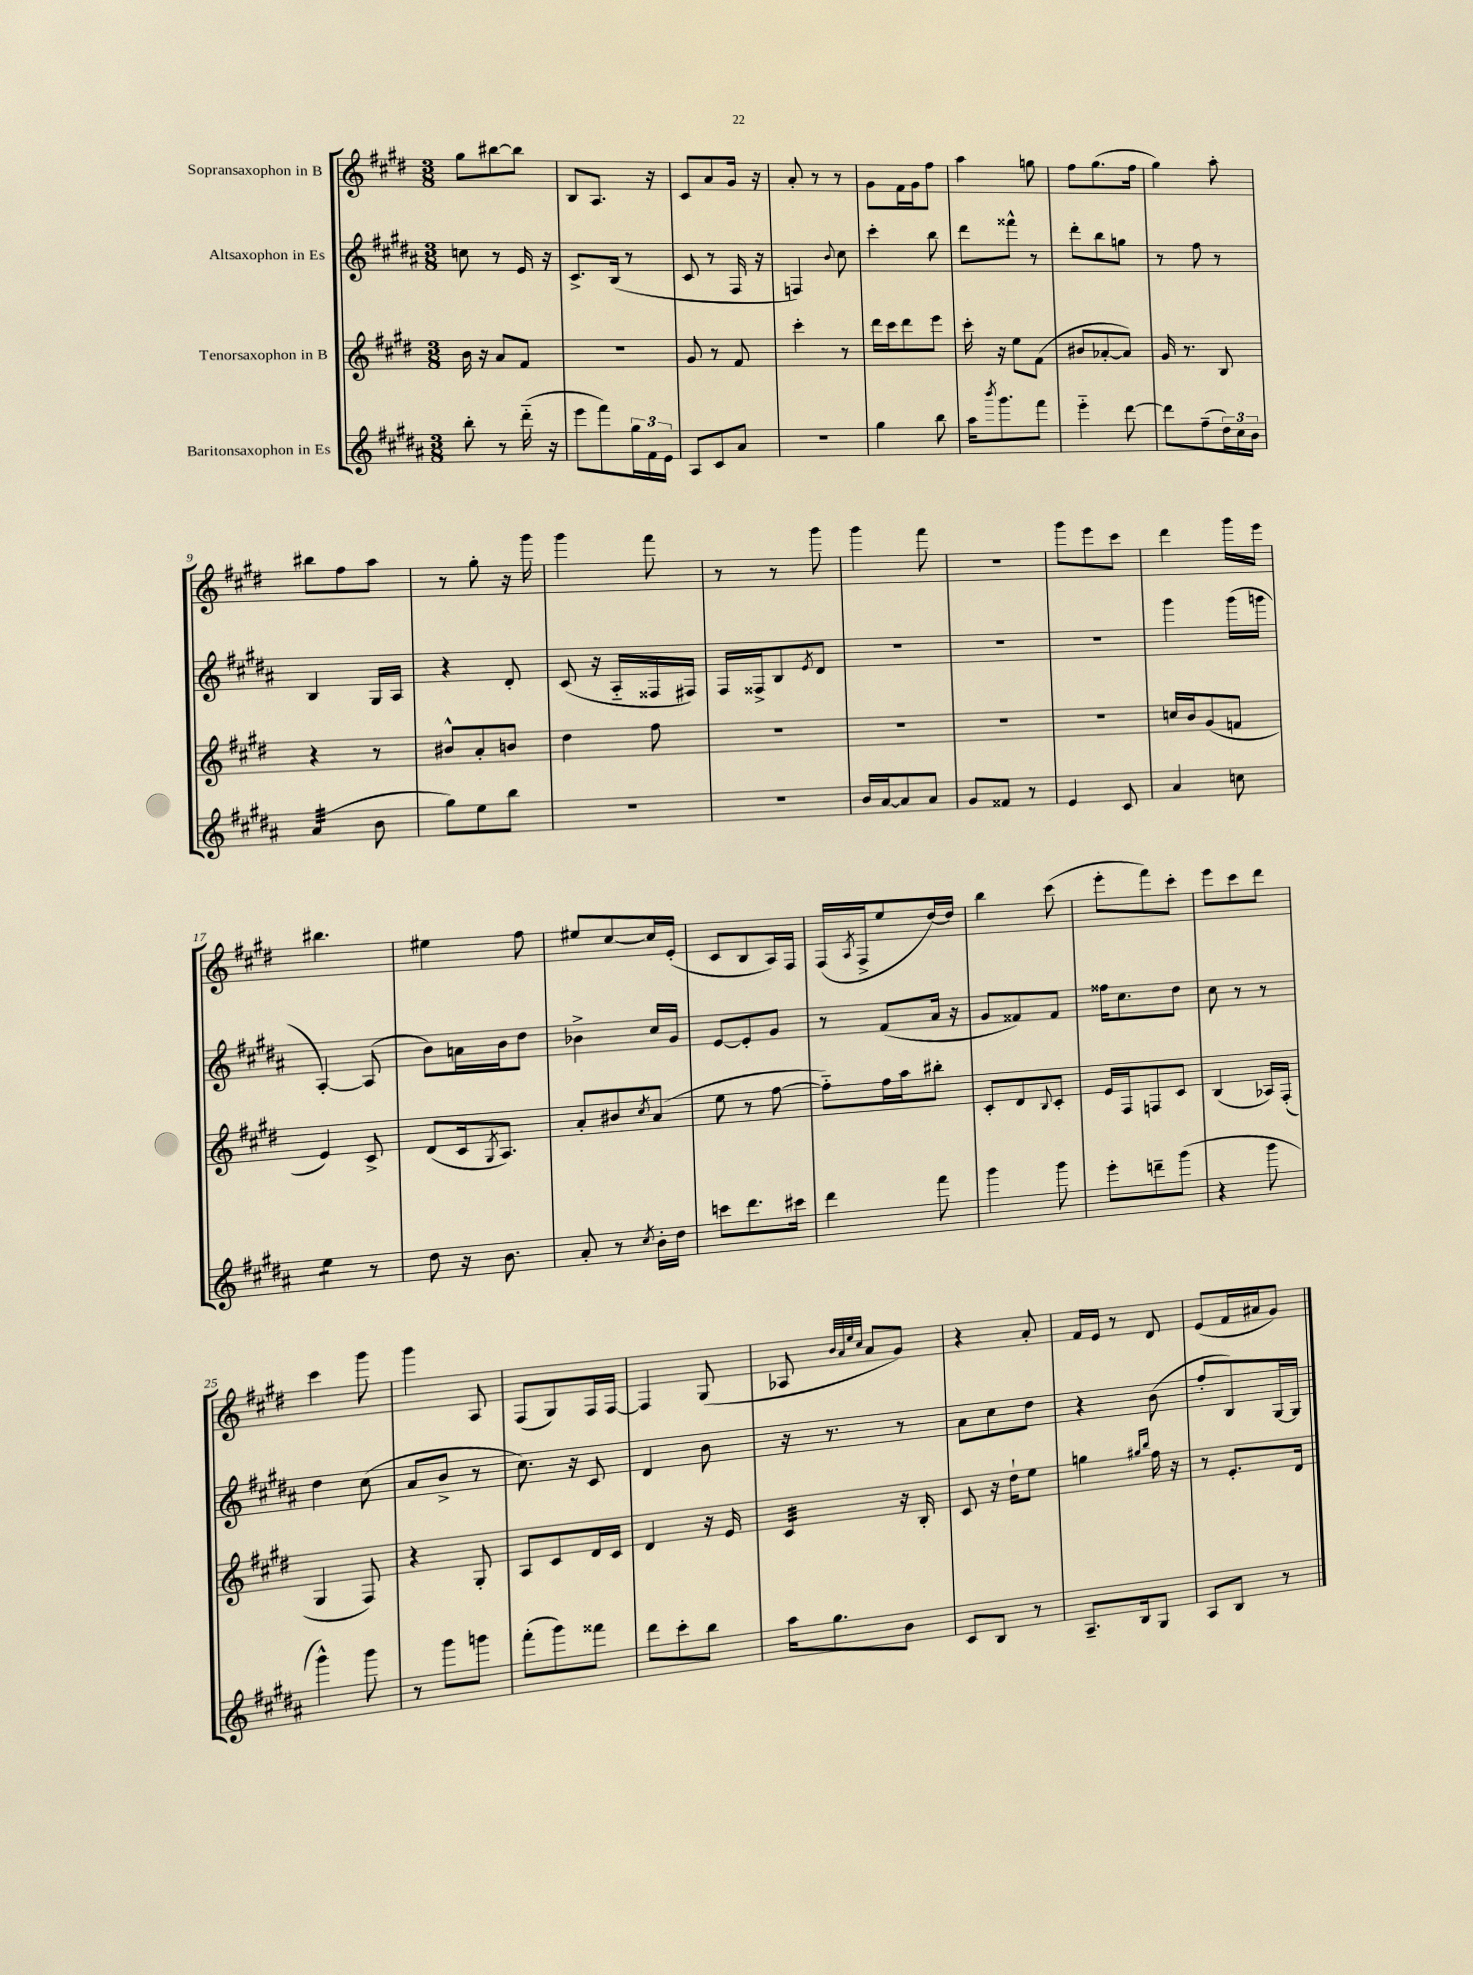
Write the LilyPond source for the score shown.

<<
\new StaffGroup <<
\new Staff = "s0" \with { instrumentName = "Sopransaxophon in B" } {
    \clef treble \key e \major \numericTimeSignature \time 3/8
    gis''8 bis''8~ bis''8 |
    b8 a8. r16 |
    cis'8 a'8 gis'16 r16 |
    a'8-. r8 r8 |
    gis'8 fis'16 gis'16 fis''8 |
    a''4 g''8 |
    fis''8 gis''8.( fis''16 |
    gis''4) a''8-. |
    bis''8 fis''8 a''8 |
    r8 gis''8-. r16 gis'''16 |
    gis'''4 fis'''8 |
    r8 r8 gis'''8 |
    gis'''4 fis'''8 |
    R4. |
    gis'''8 e'''8 cis'''8 |
    dis'''4 gis'''16 e'''16 |
    bis''4. |
    eis''4 fis''8 |
    eis''8 cis''8~ cis''16 e'16-.( |
    cis'8 b8 a16) fis16 |
    fis16( \acciaccatura { a8 } fis16-> e''8 dis''16~) dis''16 |
    b''4 cis'''8( |
    e'''8-. fis'''8) cis'''8-. |
    e'''8 cis'''8 dis'''8 |
    cis'''4 gis'''8 |
    gis'''4 a8 |
    fis8( gis8) fis16 fis16~ |
    fis4 gis8( |
    aes8 \grace { b'32 a'32 e''32 cis''32 } a'8 gis'8) |
    r4 a'8-. |
    fis'16 e'16 r8 dis'8 |
    e'8( fis'16 ais'16 gis'8) \bar "|." |
}
\new Staff = "s1" \with { instrumentName = "Altsaxophon in Es" } {
    \clef treble \key b \major \numericTimeSignature \time 3/8
    c''8 r8 e'16 r16 |
    cis'8.-> b16( r8 |
    cis'8 r8 fis16 r16 |
    f4) \appoggiatura { b'8 } cis''8 |
    cis'''4-. b''8 |
    dis'''8 fisis'''8-^ r8 |
    dis'''8-. b''8 g''8 |
    r8 fis''8 r8 |
    b4 gis16 ais16 |
    r4 dis'8-. |
    cis'8( r16 ais16-_ fisis16 fis16) |
    fis16 fisis16-> b8 \acciaccatura { e'8 } dis'8 |
    R4. |
    R4. |
    R4. |
    gis'''4 gis'''16( g'''16 |
    ais4~-.) ais8( |
    b'8) a'16 b'16 dis''8 |
    bes'4-> cis''16 gis'16 |
    e'8~ e'8-. gis'8 |
    r8 fis'8( ais'16 r16 |
    gis'8 fisis'8) fisis'8 |
    fisis''16 cis''8. dis''8 |
    cis''8 r8 r8 |
    dis''4 cis''8( |
    ais'8 b'8-> r8 |
    cis''8.) r16 cis'8 |
    dis'4 b'8 |
    r16 r8. r8 |
    ais'8 cis''8 dis''8 |
    r4 b'8( |
    fis''8-. b8) gis16~ gis16 \bar "|." |
}
\new Staff = "s2" \with { instrumentName = "Tenorsaxophon in B" } {
    \clef treble \key e \major \numericTimeSignature \time 3/8
    b'16 r16 a'8 fis'8 |
    r4. |
    gis'8 r8 fis'8 |
    cis'''4-. r8 |
    dis'''16 cis'''16 dis'''8 e'''8 |
    cis'''16-. r16 e''8 fis'8( |
    bis'8 aes'8~-. aes'8) |
    gis'16 r8. b8 |
    r4 r8 |
    bis'8-^ a'8-. b'8 |
    dis''4 fis''8 |
    R4. |
    R4. |
    R4. |
    R4. |
    c''16 b'16 gis'8( f'8 |
    e'4) cis'8-> |
    dis'8( cis'16 \acciaccatura { gis8 } a8.) |
    a'8-. bis'8 \acciaccatura { cis''8 } a'8( |
    e''8 r8 fis''8~ |
    fis''8-_) fis''16 a''16 bis''8-. |
    cis'8-. dis'8 \appoggiatura { b8 } cis'8-. |
    e'16 fis16 f8 cis'8 |
    b4( aes16) fis16-.( |
    gis4 fis8) |
    r4 gis8-. |
    a8 cis'8 dis'16 cis'16 |
    dis'4 r16 e'16 |
    cis'4:32 r16 b16-. |
    cis'8 r16 dis''16-! e''8 |
    g''4 \grace { gis''16 b''16 } fis''16 r16 |
    r8 e'8.-. dis'16 \bar "|." |
}
\new Staff = "s3" \with { instrumentName = "Baritonsaxophon in Es" } {
    \clef treble \key b \major \numericTimeSignature \time 3/8
    b''8-. r8 dis'''16-_( r16 |
    e'''8 fis'''8) \tuplet 3/2 { gis''16 fis'16 e'16 } |
    ais8 cis'8 ais'8 |
    R4. |
    gis''4 b''8 |
    ais''16 \acciaccatura { b'''8 } gis'''8. fis'''8 |
    e'''4-_ dis'''8~ |
    dis'''8 fis''8--( \tuplet 3/2 { dis''16) cis''16 b'16 } |
    ais'4:32( b'8 |
    gis''8) e''8 b''8 |
    R4. |
    R4. |
    b'16 ais'16~ ais'8 ais'8 |
    gis'8 fisis'8 r8 |
    e'4 cis'8 |
    ais'4 c''8 |
    e''4:8 r8 |
    dis''8 r16 b'8. |
    ais'8-. r8 \acciaccatura { cis''8 } b'16-. dis''16 |
    c'''8 dis'''8. cis'''16 |
    dis'''4 fis'''8 |
    gis'''4 gis'''8 |
    e'''8-. d'''8-- gis'''8( |
    r4 gis'''8 |
    gis'''4-^) gis'''8 |
    r8 gis'''8 g'''8 |
    fis'''8-.( gis'''8) fisis'''8 |
    dis'''8 cis'''8-. b''8 |
    ais''16 gis''8. b'8 |
    cis'8 b8 r8 |
    ais8.-- b16 gis8 |
    ais8 b8 r8 \bar "|." |
}
>>
>>
